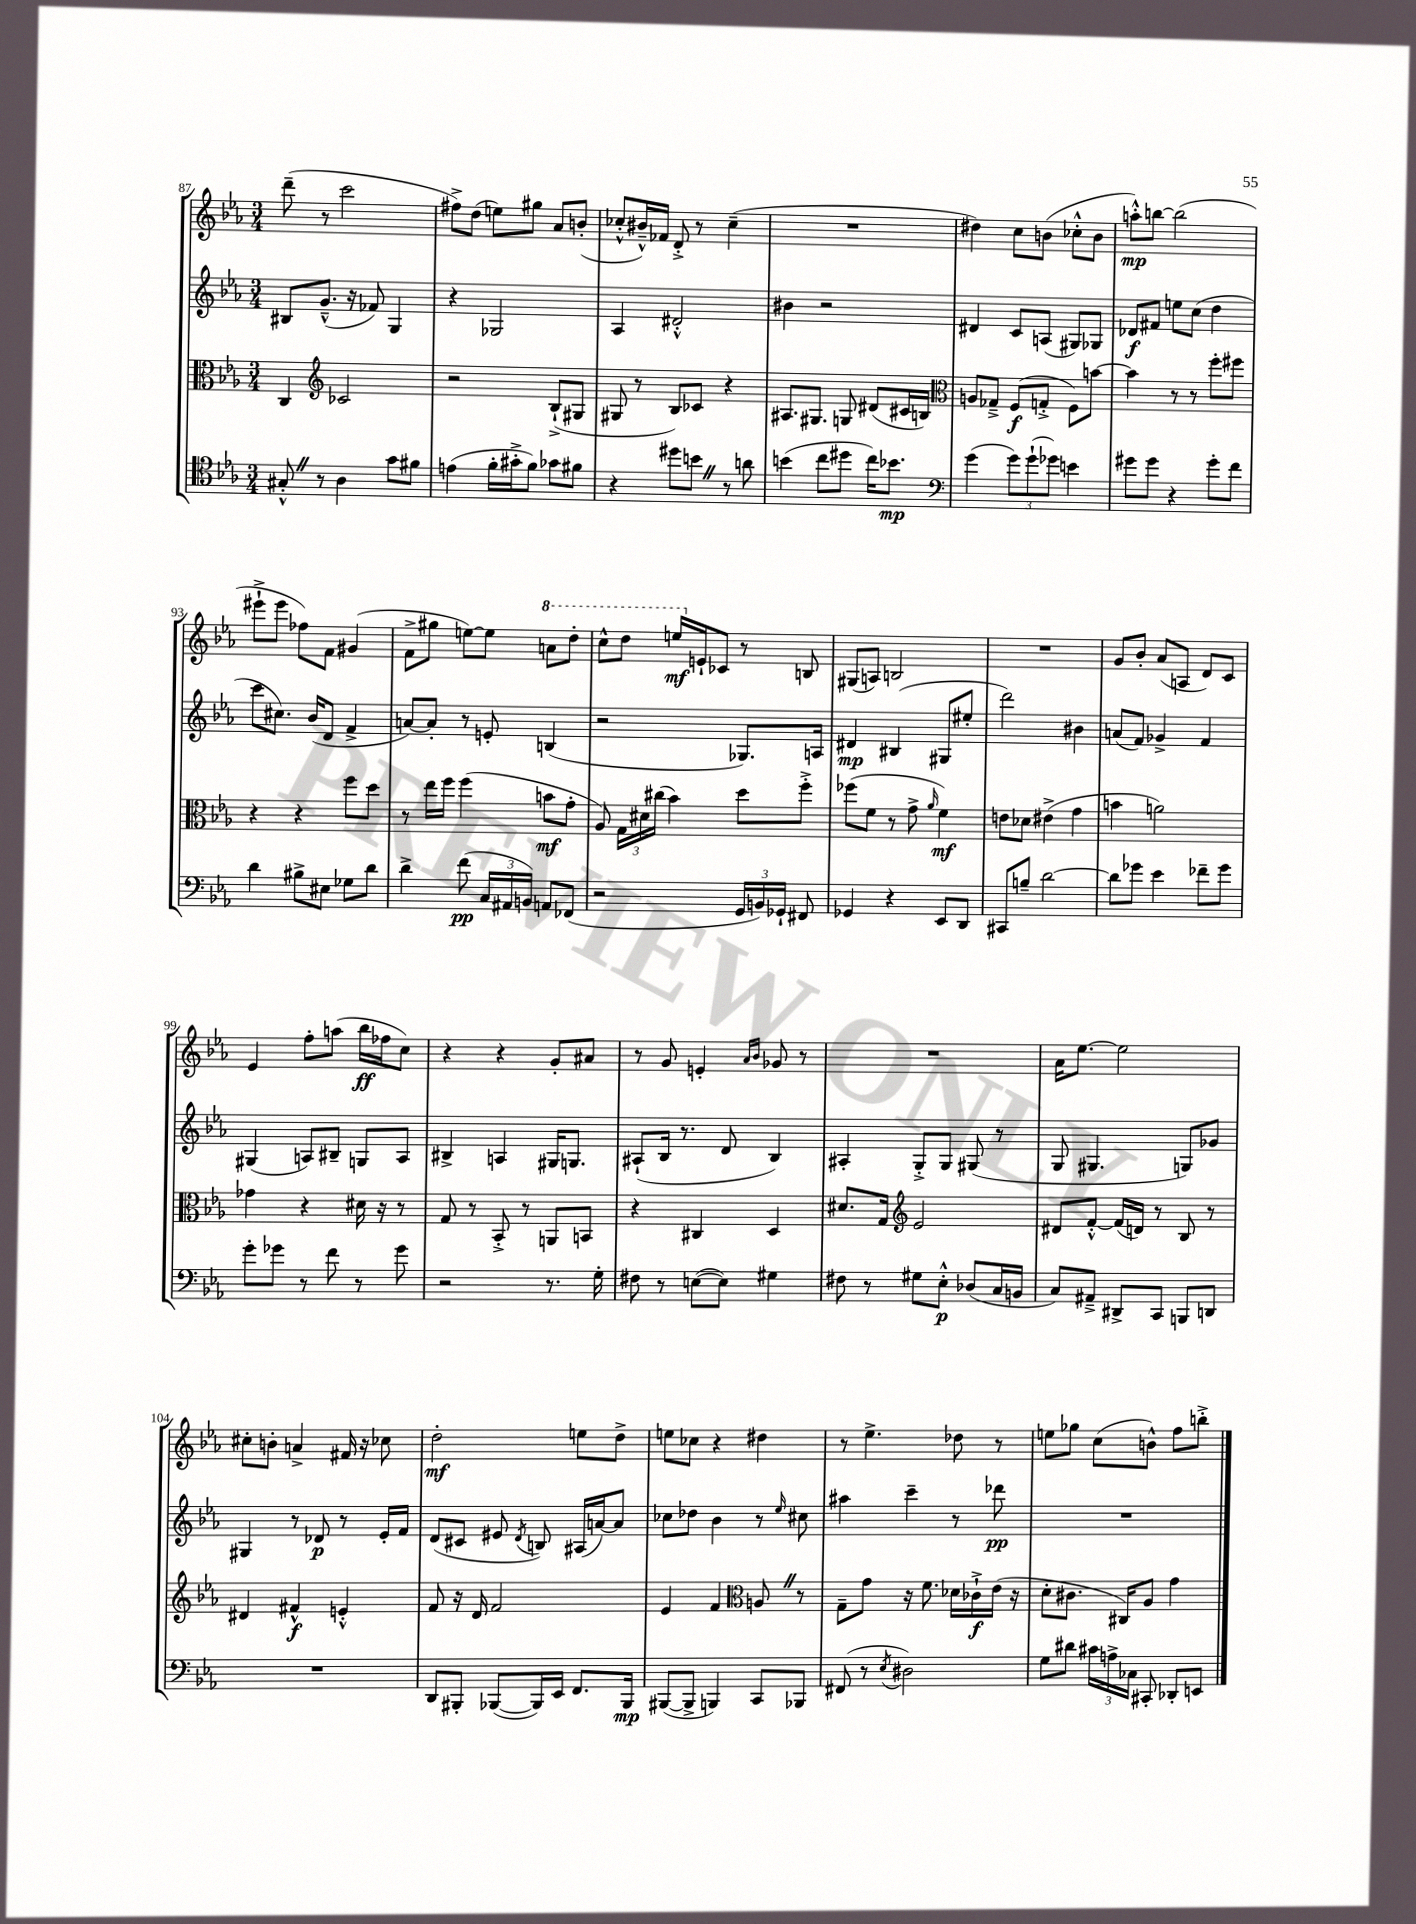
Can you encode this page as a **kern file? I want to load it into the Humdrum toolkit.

**kern	**kern	**kern	**kern
*staff4	*staff3	*staff2	*staff1
*clefC4	*clefC3	*clefG2	*clefG2
*k[b-e-a-]	*k[b-e-a-]	*k[b-e-a-]	*k[b-e-a-]
*M3/4	*M3/4	*M3/4	*M3/4
8G#'^^	4C	8B#	(8ddd~
8r	.	(8.g~^^	8r
*	*clefG2	*	*
4A-	2c-	.	2ccc
.	.	16r	.
.	.	8f-)	.
8g	.	4G	.
8f#	.	.	.
=	=	=	=
(4e	2r	4r	8ff#^)
.	.	.	(8dd
16f'	.	2G-	8ee)
16g#'^	.	.	.
8f)	.	.	8gg#
8g-	(8B-`^	.	8a-
8f#	8G#	.	(8b'
=	=	=	=
4r	8G#	4A-	8cc-'^^
.	8r	.	16b#~^^)
.	.	.	16f-
8dd#	8B-)	2d#'^^	8d'^
8b	8c-	.	8r
8r	4r	.	(4cc-~
8a	.	.	.
=	=	=	=
(4b	8.A#	4b#	2.r
.	8.G#	.	.
8cc	.	2r	.
8dd#	8G	.	.
16cc)	(8d#	.	.
8.b-	.	.	.
.	16c#	.	.
.	16B)	.	.
=	=	=	=
*clefF4	*clefC3	*	*
(4g	8A	4d#	4dd#)
.	8G-~^	.	.
12g)	(8F	8c	8cc
(12g`	.	.	.
.	8G'^	(8A	(8b
12g-)	.	.	.
4e	8F)	8G#)	8cc-'^^
.	[8b	8G-	8b
=	=	=	=
8g#	4b]	8d-	8aa'^^)
8g#	.	8f#	[8bb
4r	8r	8ee	(2bb]
.	8r	(8cc	.
8g#'	8ff'	4dd	.
8f	8ff#	.	.
=	=	=	=
4d	4r	8ccc	8eee#`^
.	.	8.cc#)	8eee#
8B#^	4r	.	8ff-)
.	.	(16b-	.
8E#	.	8d	8f
8G-	8ff	4f^	(4g#
8d	8dd	.	.
=	=	=	=
4d^	8r	[8a)	8f^
.	16ee-	8a']	8gg#
.	16ff	.	.
(8f	(4ff	8r	[8ee)
24C	.	8e'	8ee]
24AA#	.	.	.
24BB)	.	.	.
8AA	8b	(4B	8aa
(8FF-	8g'	.	8ddd'
=	=	=	=
2r	8A-)	2r	8ccc^^
.	24G	.	8ddd
.	24d#	.	.
.	(24cc#	.	.
.	4b-)	.	16eee
.	.	.	16e`
.	.	.	8c-
24GG	8dd	8.G-)	8r
24BB)	.	.	.
24GG-`	.	.	.
8FF#	8ff'^	.	8B
.	.	16A	.
=	=	=	=
4GG-	(8ff-	4d#	(8G#
.	8f	.	8A)
4r	8r	(4B#	2B
.	8g^	.	.
.	16qqa-	.	.
8EE-	4f)	8G#	.
8DD	.	8ee#'	.
=	=	=	=
8CC#	8e	2ddd)	2.r
8B~	8d-	.	.
[2d	(4e#^	.	.
.	4g	4b#	.
=	=	=	=
8d]	4b	(8a	8g
8g-	.	8f)	8b-'
4e-	2a)	4g-^	(8a-
.	.	.	8A
8f-~	.	4f	8d)
8g-	.	.	8c
=	=	=	=
8g'	4g-	(4G#	4e-
8g-	.	.	.
8r	4r	8A)	8ff'
8f	.	8B#~	(8aa
8r	16d#	8G	16bb-
.	16r	.	16ff-
8g-	8r	8A	8cc)
=	=	=	=
2r	8G	4B#^	4r
.	8r	.	.
.	8BB-'^	4A	4r
.	8r	.	.
8.r	8AA	16G#	8g'
.	.	8.G	.
.	8BB	.	8a#
16G'	.	.	.
=	=	=	=
8F#	4r	(8A#`	8r
8r	.	16B-	8g
.	.	8.r	.
([8E	4C#	.	4e'
8E])	.	8d	.
.	.	.	16qqa-
.	.	.	16qqb-
4G#	4D	4B-)	8g-
.	.	.	8r
=	=	=	=
8F#	8.d#	4A#'	2.r
8r	.	.	.
.	16G	.	.
*	*clefG2	*	*
8G#	2e-	8G'^	.
8E-'^^	.	8G	.
(8D-	.	(8G#	.
16C	.	8r	.
16BB	.	.	.
=	=	=	=
8C)	8d#	8G	16a-
.	.	.	[8.ee-
8AA#~^	[8f'^^	4.G#	.
8DD#^	(16f]	.	2ee-]
.	16d)	.	.
8CC	8r	.	.
8BBB	8B-	8G)	.
8DD	8r	8g-	.
=	=	=	=
2.r	4d#	4G#	8cc#'
.	.	.	8b'
.	4f#^^	8r	4a^
.	.	8d-	.
.	4e'^^	8r	16f#
.	.	.	16r
.	.	16e-'	8cc-
.	.	16f	.
=	=	=	=
8DD	8f	(8d	2dd'
8BBB#'	16r	8c#	.
.	16d	.	.
([8BBB-	2f	8e#	.
.	.	8qd	.
16BBB-])	.	8B)	.
16EE-	.	.	.
8.FF	.	(16A#	8ee
.	.	[16a)	.
.	.	8a]	8dd^
16BBB-	.	.	.
=	=	=	=
([8BBB#	4e-	8cc-	8ee
8BBB#^]	.	8dd-	8cc-
4BBB)	4f	4b-	4r
*	*clefC3	*	*
8CC	8A	8r	4dd#
.	.	16qqee-	.
8BBB-	8r	8cc#	.
=	=	=	=
(8FF#	8G~	4aa#	8r
8r	8g	.	4.ee-^
8qE-	.	.	.
2D#)	16r	4ccc~	.
.	8.f	.	.
.	16d-	8r	8dd-
.	16c-`^	.	.
.	(16e-	8ddd-	8r
.	16r	.	.
=	=	=	=
8G	8d'	2.r	8ee
8d#	8.c#	.	8gg-
24c#	.	.	(8cc
24A^	.	.	.
.	16C#)	.	.
24C-	.	.	.
8CC#'	8A-	.	8b^^)
8DD-'	4g	.	8ff
8EE	.	.	8bb'^
==	==	==	==
*-	*-	*-	*-
